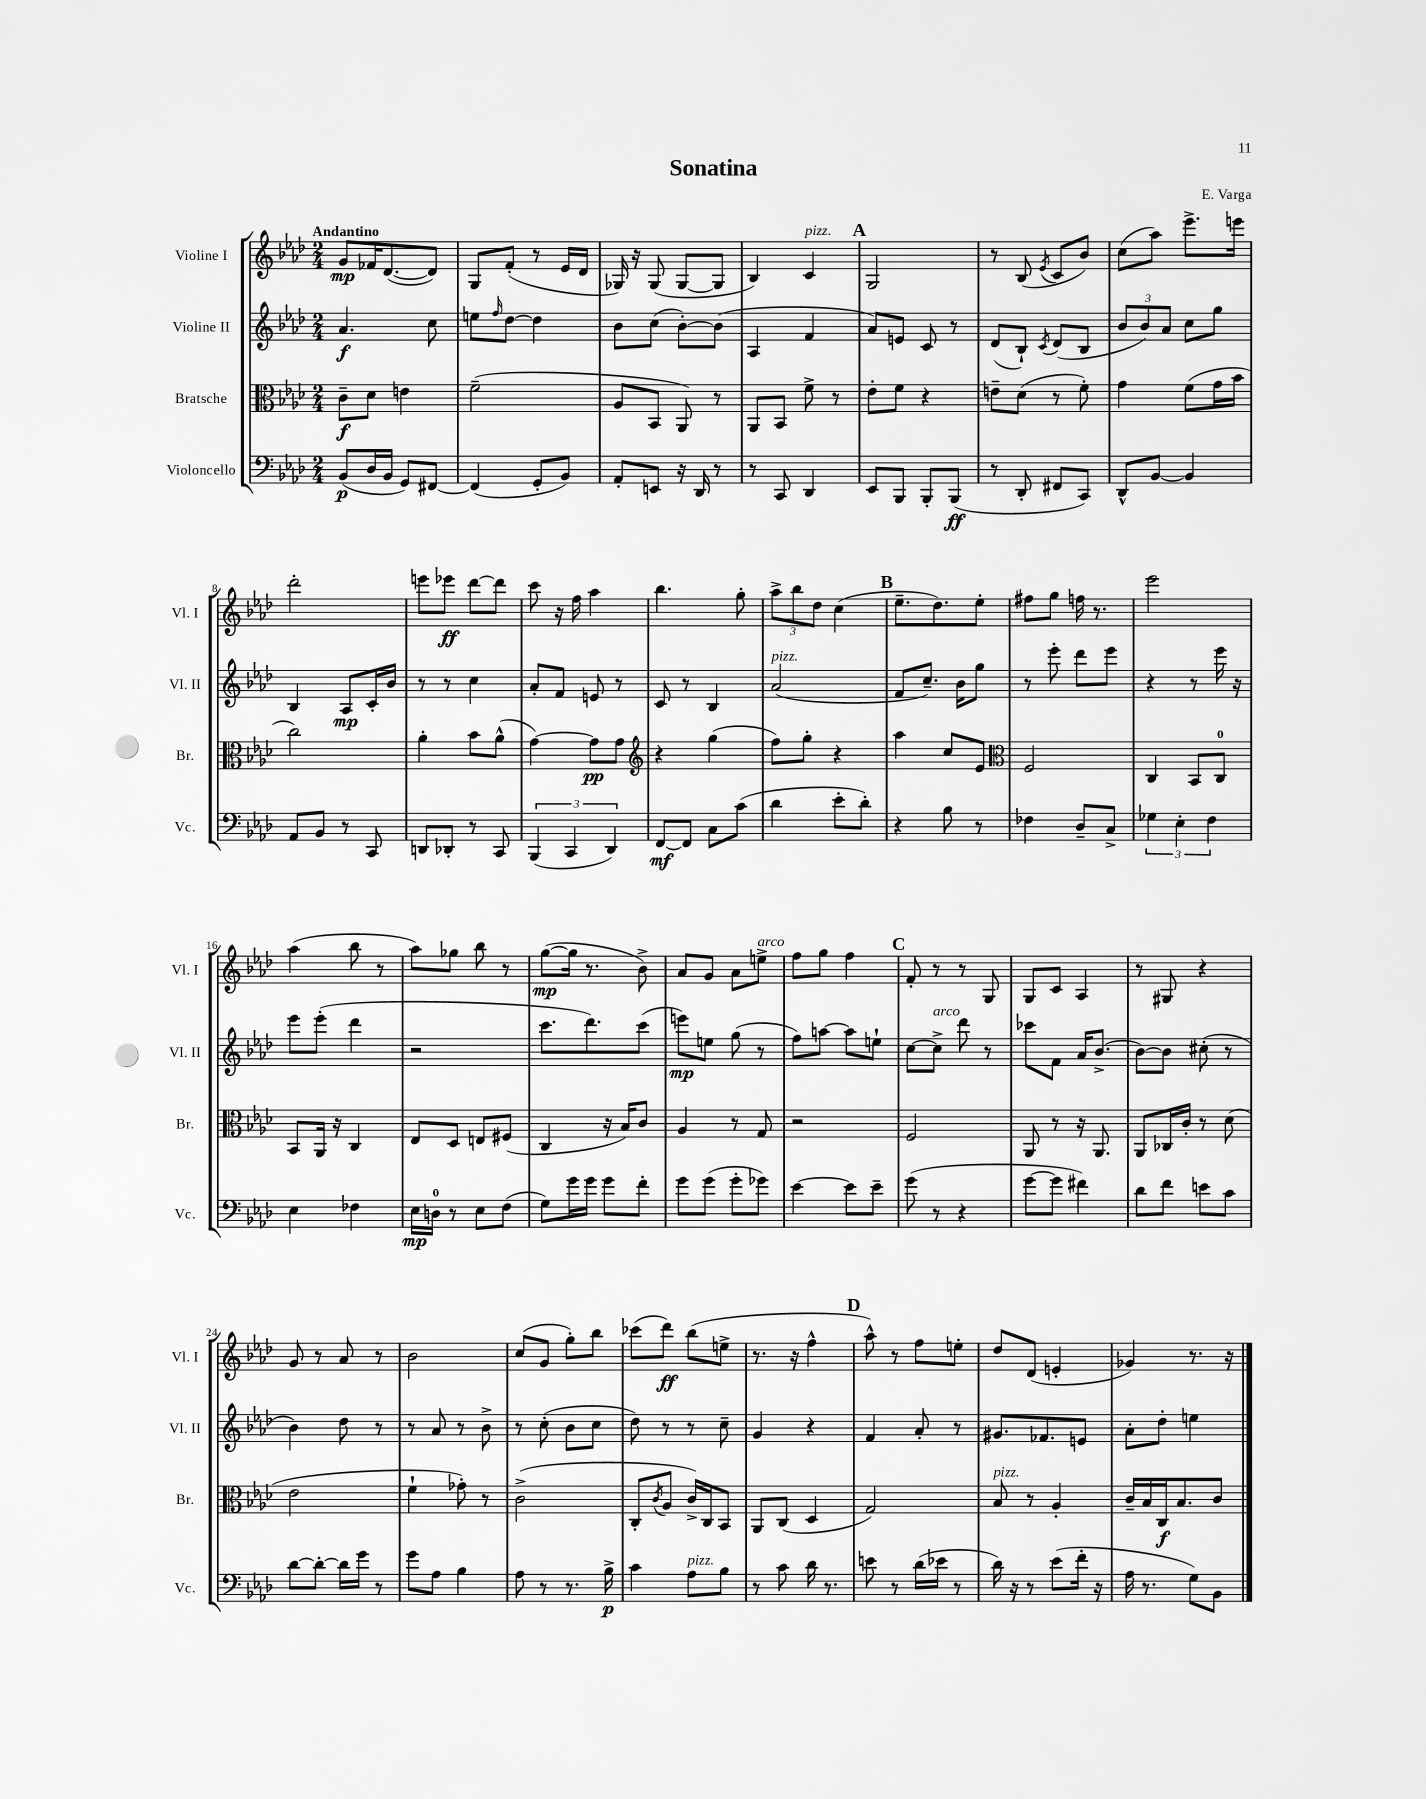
\header { title = "Sonatina" composer = "E. Varga" }
<<
\new StaffGroup <<
\new Staff = "s0" \with { instrumentName = "Violine I" shortInstrumentName = "Vl. I" } {
    \clef treble \key aes \major \numericTimeSignature \time 2/4 \tempo "Andantino"
    g'8\mp fes'16 des'8.~( des'8) |
    g8 f'8-.( r8 ees'16 des'16 |
    ges16) r16 ges8( ges8~ ges8 |
    bes4) c'4^\markup { \italic "pizz." } |
    \mark \markup { \bold "A" } g2 |
    r8 bes8( \acciaccatura { ees'8 } c'8 bes'8) |
    c''8( aes''8) ees'''8.-> e'''16 |
    des'''2-. |
    e'''8 ees'''8\ff des'''8~ des'''8 |
    c'''8 r16 f''16 aes''4 |
    bes''4. g''8-. |
    \tuplet 3/2 { aes''8-> bes''8 des''8 } c''4( |
    \mark \markup { \bold "B" } ees''8.-- des''8.) ees''8-. |
    fis''8 g''8 f''16 r8. |
    ees'''2 |
    aes''4( bes''8 r8 |
    aes''8) ges''8 bes''8 r8 |
    g''8~\mp( g''16 r8. bes'8->) |
    aes'8 g'8 aes'8 e''8->^\markup { \italic "arco" } |
    f''8 g''8 f''4 |
    \mark \markup { \bold "C" } f'8-. r8 r8 g8 |
    g8 c'8 aes4 |
    r8 gis8 r4 |
    g'8 r8 aes'8 r8 |
    bes'2 |
    c''8( g'8 g''8-.) bes''8 |
    ces'''8( des'''8\ff) bes''8( e''8-> |
    r8. r16 f''4-^ |
    \mark \markup { \bold "D" } aes''8-^) r8 f''8 e''8-. |
    des''8 des'8( e'4-. |
    ges'4) r8. r16 \bar "|." |
}
\new Staff = "s1" \with { instrumentName = "Violine II" shortInstrumentName = "Vl. II" } {
    \clef treble \key aes \major \numericTimeSignature \time 2/4
    aes'4.\f c''8 |
    e''8 \grace { f''16 } des''8~ des''4 |
    bes'8 c''8( bes'8~-.) bes'8( |
    aes4 f'4 |
    \mark \markup { \bold "A" } aes'8) e'8 c'8 r8 |
    des'8( bes8-!) \acciaccatura { c'8 } des'8( bes8 |
    \tuplet 3/2 { bes'8 bes'8) aes'8 } c''8 g''8 |
    bes4 aes8\mp c'16-. bes'16 |
    r8 r8 c''4 |
    aes'8-. f'8 e'8 r8 |
    c'8 r8 bes4 |
    aes'2^\markup { \italic "pizz." }( |
    \mark \markup { \bold "B" } f'8 c''8.--) bes'16 g''8 |
    r8 ees'''8-. des'''8 ees'''8 |
    r4 r8 ees'''16 r16 |
    ees'''8 ees'''8-.( des'''4 |
    r2 |
    c'''8. des'''8.) c'''8( |
    e'''8\mp) e''8 g''8( r8 |
    f''8) a''8~ a''8 e''8-! |
    \mark \markup { \bold "C" } c''8~ c''8->^\markup { \italic "arco" } des'''8 r8 |
    ces'''8 f'8 aes'16 bes'8.->( |
    bes'8~) bes'8 cis''8-.( r8 |
    bes'4) des''8 r8 |
    r8 aes'8 r8 bes'8-> |
    r8 c''8-.( bes'8 c''8 |
    des''8) r8 r8 c''8-- |
    g'4 r4 |
    \mark \markup { \bold "D" } f'4 aes'8-. r8 |
    gis'8. fes'8. e'8 |
    aes'8-. des''8-. e''4 \bar "|." |
}
\new Staff = "s2" \with { instrumentName = "Bratsche" shortInstrumentName = "Br." } {
    \clef alto \key aes \major \numericTimeSignature \time 2/4
    c'8--\f des'8 e'4 |
    f'2--( |
    aes8 bes,8 aes,8) r8 |
    aes,8 bes,8 f'8-> r8 |
    \mark \markup { \bold "A" } ees'8-. f'8 r4 |
    e'8-- des'8( r8 f'8-.) |
    g'4 f'8( g'16 bes'16 |
    c''2) |
    aes'4-. bes'8 aes'8-^( |
    g'4~) g'8\pp g'8 |
    \clef treble r4 g''4( |
    f''8) g''8-. r4 |
    \mark \markup { \bold "B" } aes''4 c''8 ees'8 |
    \clef alto f2 |
    c4 bes,8 c8-0 |
    bes,8 aes,16 r16 c4 |
    ees8 des8 e8 fis8( |
    c4 r16 bes16) c'8 |
    aes4 r8 g8 |
    r2 |
    \mark \markup { \bold "C" } f2 |
    aes,8 r8 r16 aes,8. |
    aes,8 ces16 c'16-. r8 des'8( |
    ees'2 |
    f'4-! ges'8-.) r8 |
    c'2->( |
    c8-. \acciaccatura { c'8 } aes8 c'16->) c16 bes,8 |
    aes,8 c8( des4 |
    \mark \markup { \bold "D" } g2) |
    bes8^\markup { \italic "pizz." } r8 aes4-. |
    c'16-- bes16 c16\f bes8. c'8 \bar "|." |
}
\new Staff = "s3" \with { instrumentName = "Violoncello" shortInstrumentName = "Vc." } {
    \clef bass \key aes \major \numericTimeSignature \time 2/4
    bes,8\p( des16 bes,16 g,8) fis,8~ |
    fis,4( g,8-. bes,8) |
    aes,8-. e,8 r16 des,16 r8 |
    r8 c,8 des,4 |
    \mark \markup { \bold "A" } ees,8 bes,,8 bes,,8-. bes,,8\ff( |
    r8 des,8-. fis,8 c,8) |
    des,8-^ bes,8~ bes,4 |
    aes,8 bes,8 r8 c,8 |
    d,8 des,8-. r8 c,8 |
    \tuplet 3/2 { bes,,4( c,4 des,4) } |
    f,8~\mf f,8 c8 c'8( |
    des'4 ees'8-. des'8-.) |
    \mark \markup { \bold "B" } r4 bes8 r8 |
    fes4 des8-- c8-> |
    \tuplet 3/2 { ges4 ees4-. f4 } |
    ees4 fes4 |
    ees16\mp d16-0 r8 ees8 f8( |
    g8) g'16 g'16 g'8 f'8-. |
    g'8 g'8( g'8-. ges'8) |
    ees'4~ ees'8 ees'8-- |
    \mark \markup { \bold "C" } g'8( r8 r4 |
    g'8~ g'8 fis'4) |
    des'8 f'8 e'8 c'8 |
    des'8~ des'8~-. des'16 g'16 r8 |
    g'8 aes8 bes4 |
    aes8 r8 r8. bes16->\p |
    c'4 aes8^\markup { \italic "pizz." } bes8 |
    r8 c'8 des'16 r8. |
    \mark \markup { \bold "D" } e'8 r8 des'16( ees'16 r8 |
    des'16) r16 r8 ees'8( f'16-. r16 |
    aes16 r8. g8) bes,8 \bar "|." |
}
>>
>>
